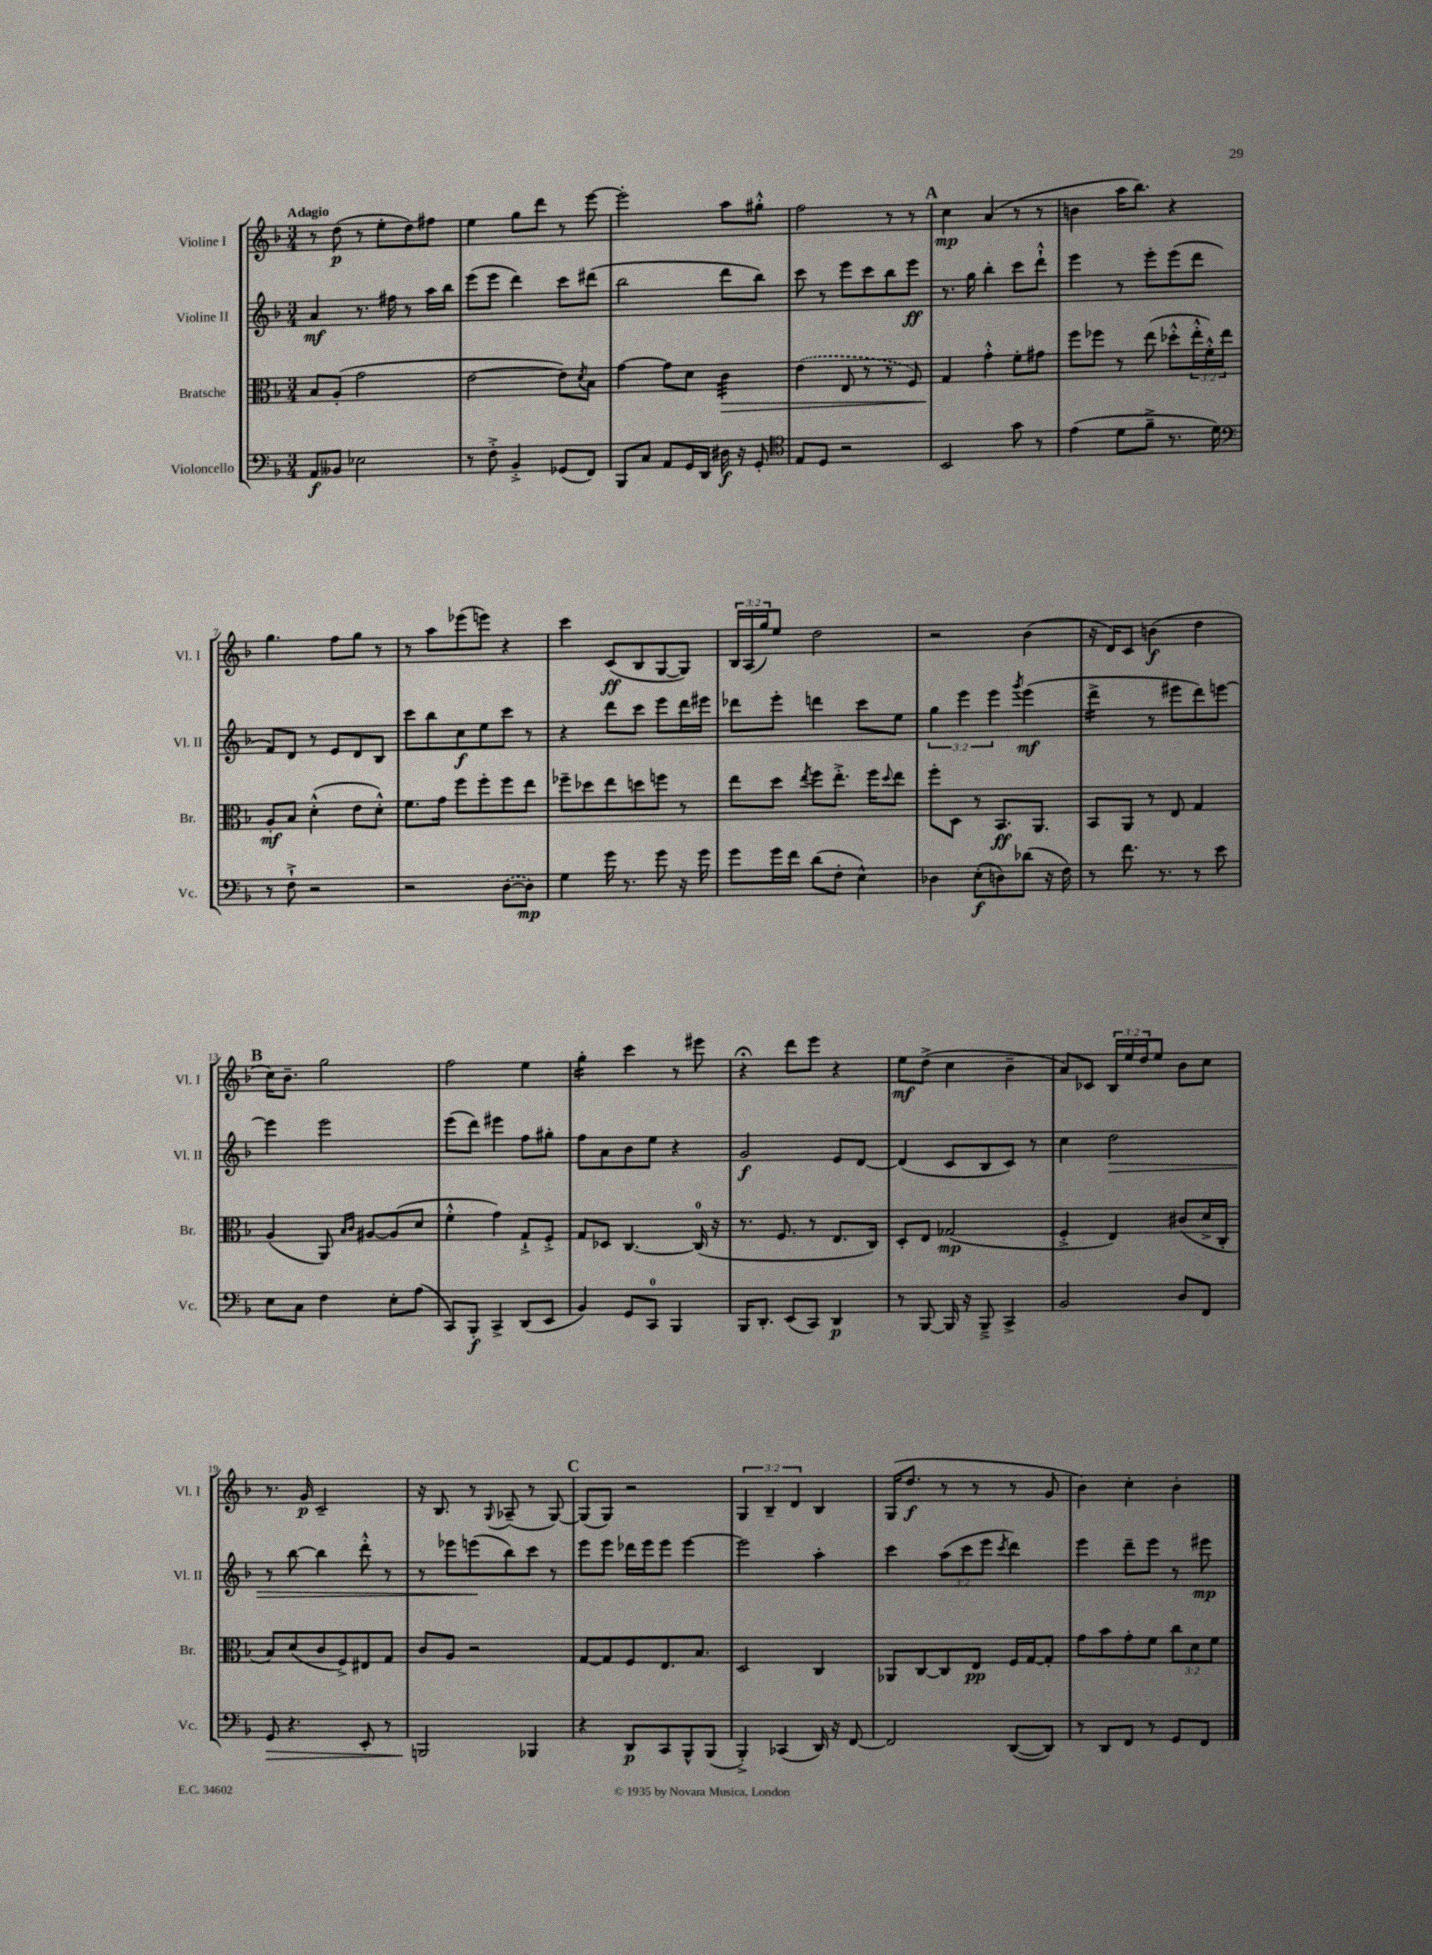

**kern	**kern	**kern	**kern
*staff4	*staff3	*staff2	*staff1
*clefF4	*clefC3	*clefG2	*clefG2
*k[b-]	*k[b-]	*k[b-]	*k[b-]
*M3/4	*M3/4	*M3/4	*M3/4
8AA	8B-	4a	8r
8BB--	(8A'	.	(8dd
2E-	2g	8.r	8r
.	.	.	8ee'
.	.	16ff#	.
.	.	8r	8dd)
.	.	16aa	8ff#
.	.	16bb-	.
=	=	=	=
8r	[2e	(8eee	4ee
8F'^	.	8eee	.
4BB-'^	.	4ddd)	8gg
.	.	.	8ddd
(8GG-	8e])	8ccc	8r
.	8qd	.	.
8FF)	8B-	(8ddd#	[8eee
=	=	=	=
8BBB-	[4g	2bb-	2eee']
8C	.	.	.
8AA	8g]	.	.
16GG	8d	.	.
16DD	.	.	.
16D#	4c	8ddd	8aa
16r	.	.	.
8GG'	.	8bb-)	8gg#'^^
=	=	=	=
*clefC4	*	*	*
8E	(4e	8ccc	2ff
8D	.	8r	.
2r	8E	8eee	.
.	8r	8ccc	.
.	8r	8bb-	8r
.	8F)	8eee	8r
=	=	=	=
2BB-	4G	8.r	4cc
.	.	16gg	.
.	4g'^^	4bb-'	(4a
8g	8f'	8ccc	8r
8r	8g#	8ddd`^^	8r
=	=	=	=
(4e	8ff	4eee	4b
.	8ff-	.	.
8d	8r	8r	16aa
.	.	.	8.bb-)
8f~^	(8ee	8eee'	.
8.r	8dd-'^^	(8eee	4r
.	24ee'^^	8ddd	.
.	24f'^^)	.	.
16d)	.	.	.
.	24ee	.	.
=	=	=	=
*clefF4	*	*	*
8r	8A'	8f)	4.gg
8F`^	8B-	8d	.
2r	(4d'^^	8r	.
.	.	8e	8ff
.	8e	8d	8gg
.	8d'^^)	8B-	8r
=	=	=	=
2r	8.f	8ccc	8r
.	.	8bb-	8aa
.	16g	.	.
.	8ff	8cc	(8eee-
.	8ff'	8ee	8eee)
([8D	8ff	8ccc	4r
8D])	8ee	8r	.
=	=	=	=
4G	8ff-~	4r	4ccc
.	8dd-	.	.
16g	8ee	8ddd	(8c
8.r	.	.	.
.	8dd	8ccc	8B-
8g	8ff	8eee	[8G
16r	8r	16ddd	8G])
16g	.	16eee#	.
=	=	=	=
8g	8ee	8ddd-	24B-
.	.	.	(24A
.	.	.	24gg)
16g	8dd	8eee'	8ee
16f	.	.	.
.	8qee	.	.
(8d	8ff	4ddd	2dd
8F'	8.ee'^	.	.
4E^^)	.	8ccc	.
.	16ff	.	.
.	8qqdd	.	.
.	8ee	8ee	.
=	=	=	=
4D-	8ff'	6gg	2r
.	8D	.	.
.	.	6eee	.
(8E'	8r	.	.
.	.	6eee	.
8D)	8.BB-	.	.
.	.	8qggg	.
(8d-	.	(4eee	(4b-
.	8.AA	.	.
16r	.	.	.
16F)	.	.	.
=	=	=	=
8r	8BB-	4ddd^	16r
.	.	.	16d)
8.f	8AA	.	8c
.	8r	8r	(4b
8.r	.	.	.
.	8E	8eee#	.
8r	4G	8ddd)	4dd
8e	.	[8eee	.
=	=	=	=
8E	(4A	4eee]	16cc)
.	.	.	8.b-~
8C	.	.	.
4F	8AA)	2eee	2gg
.	16qqB-	.	.
.	16qqc	.	.
.	[8A#	.	.
8E'	(8A#]	.	.
(8A	8d	.	.
=	=	=	=
8CC)	4f'^^	(8eee	2ff
8BBB-'	.	8ddd)	.
4CC^	4g)	4eee#	.
(8DD	8G`^	8ff	4ee
8EE	8F'^	8gg#'	.
=	=	=	=
4BB-)	8G	8ff	4gg'
.	8D-	8a	.
8GG	[4.C	8b-	4ccc
8CC	.	8ee	.
4BBB-	.	4r	8r
.	(16C]	.	8eee#
.	16r	.	.
=	=	=	=
16BBB-	8.r	2g	4r;
8.DD'	.	.	.
.	8.F	.	.
(8EE	.	.	8ddd
8CC)	8r	.	8eee
4DD	8.E	8e	4r
.	.	[8d	.
.	16C)	.	.
=	=	=	=
8r	8D'	(4d]	8ee
[8BBB-	8E	.	(8dd^
16BBB-]	(2G-	8c	4cc
16r	.	.	.
8BBB-~^	.	8B-	.
4CC^	.	8c)	4b-~
.	.	8r	.
=	=	=	=
2BB-	4F'^	4cc	8a)
.	.	.	8c-
.	4E)	2dd	24B-
.	.	.	24ee
.	.	.	24dd
.	.	.	8ee
8D	(8c#	.	8b-
8FF	16d^	.	8cc
.	16C'	.	.
=	=	=	=
8GG	8B-)	8r	8.r
4.r	(8d	[8bb-	.
.	.	.	16g
.	8c	4bb-]	2c~
.	8F^)	.	.
8EE'	8E#	8ddd'^^	.
8r	8G	8r	.
=	=	=	=
2BBB	8c	8r	16r
.	.	.	8.B-
.	8A	8eee-	.
.	2r	(8eee	8r
.	.	.	8qqG
.	.	8bb-)	(8A-~
4BBB-	.	8ccc	8r
.	.	8r	[8G)
=	=	=	=
4r	[8G	8eee	(8G]
.	8G]	8eee	8G)
8DD	8F	16ddd-	2r
.	.	16eee	.
8CC	8.E	8eee	.
8BBB-^^	.	[4eee	.
.	8.B-	.	.
(8BBB-	.	.	.
=	=	=	=
4BBB-'^)	2D	2eee]	6G
.	.	.	6B-~
(4CC-	.	.	.
.	.	.	6d
16DD)	4C	4aa'	4B-
16r	.	.	.
[8FF	.	.	.
=	=	=	=
2FF]	8AA-	4ccc	(16G
.	.	.	8.dd
.	[8C	.	.
.	8C]	(12aa	8r
.	.	12ccc	.
.	8E	.	8r
.	.	12eee	.
.	.	8qccc	.
([8DD	16F	4ddd)	8r
.	[16G	.	.
8DD])	8G']	.	8g
=	=	=	=
8r	8g	4eee	4b-)
8DD	8b-	.	.
8FF	8g'	8ddd~	4cc'
8r	8f	8eee	.
8GG	12cc	8r	4b-'
.	12d	.	.
8FF	.	8eee#	.
.	12f	.	.
==	==	==	==
*-	*-	*-	*-
